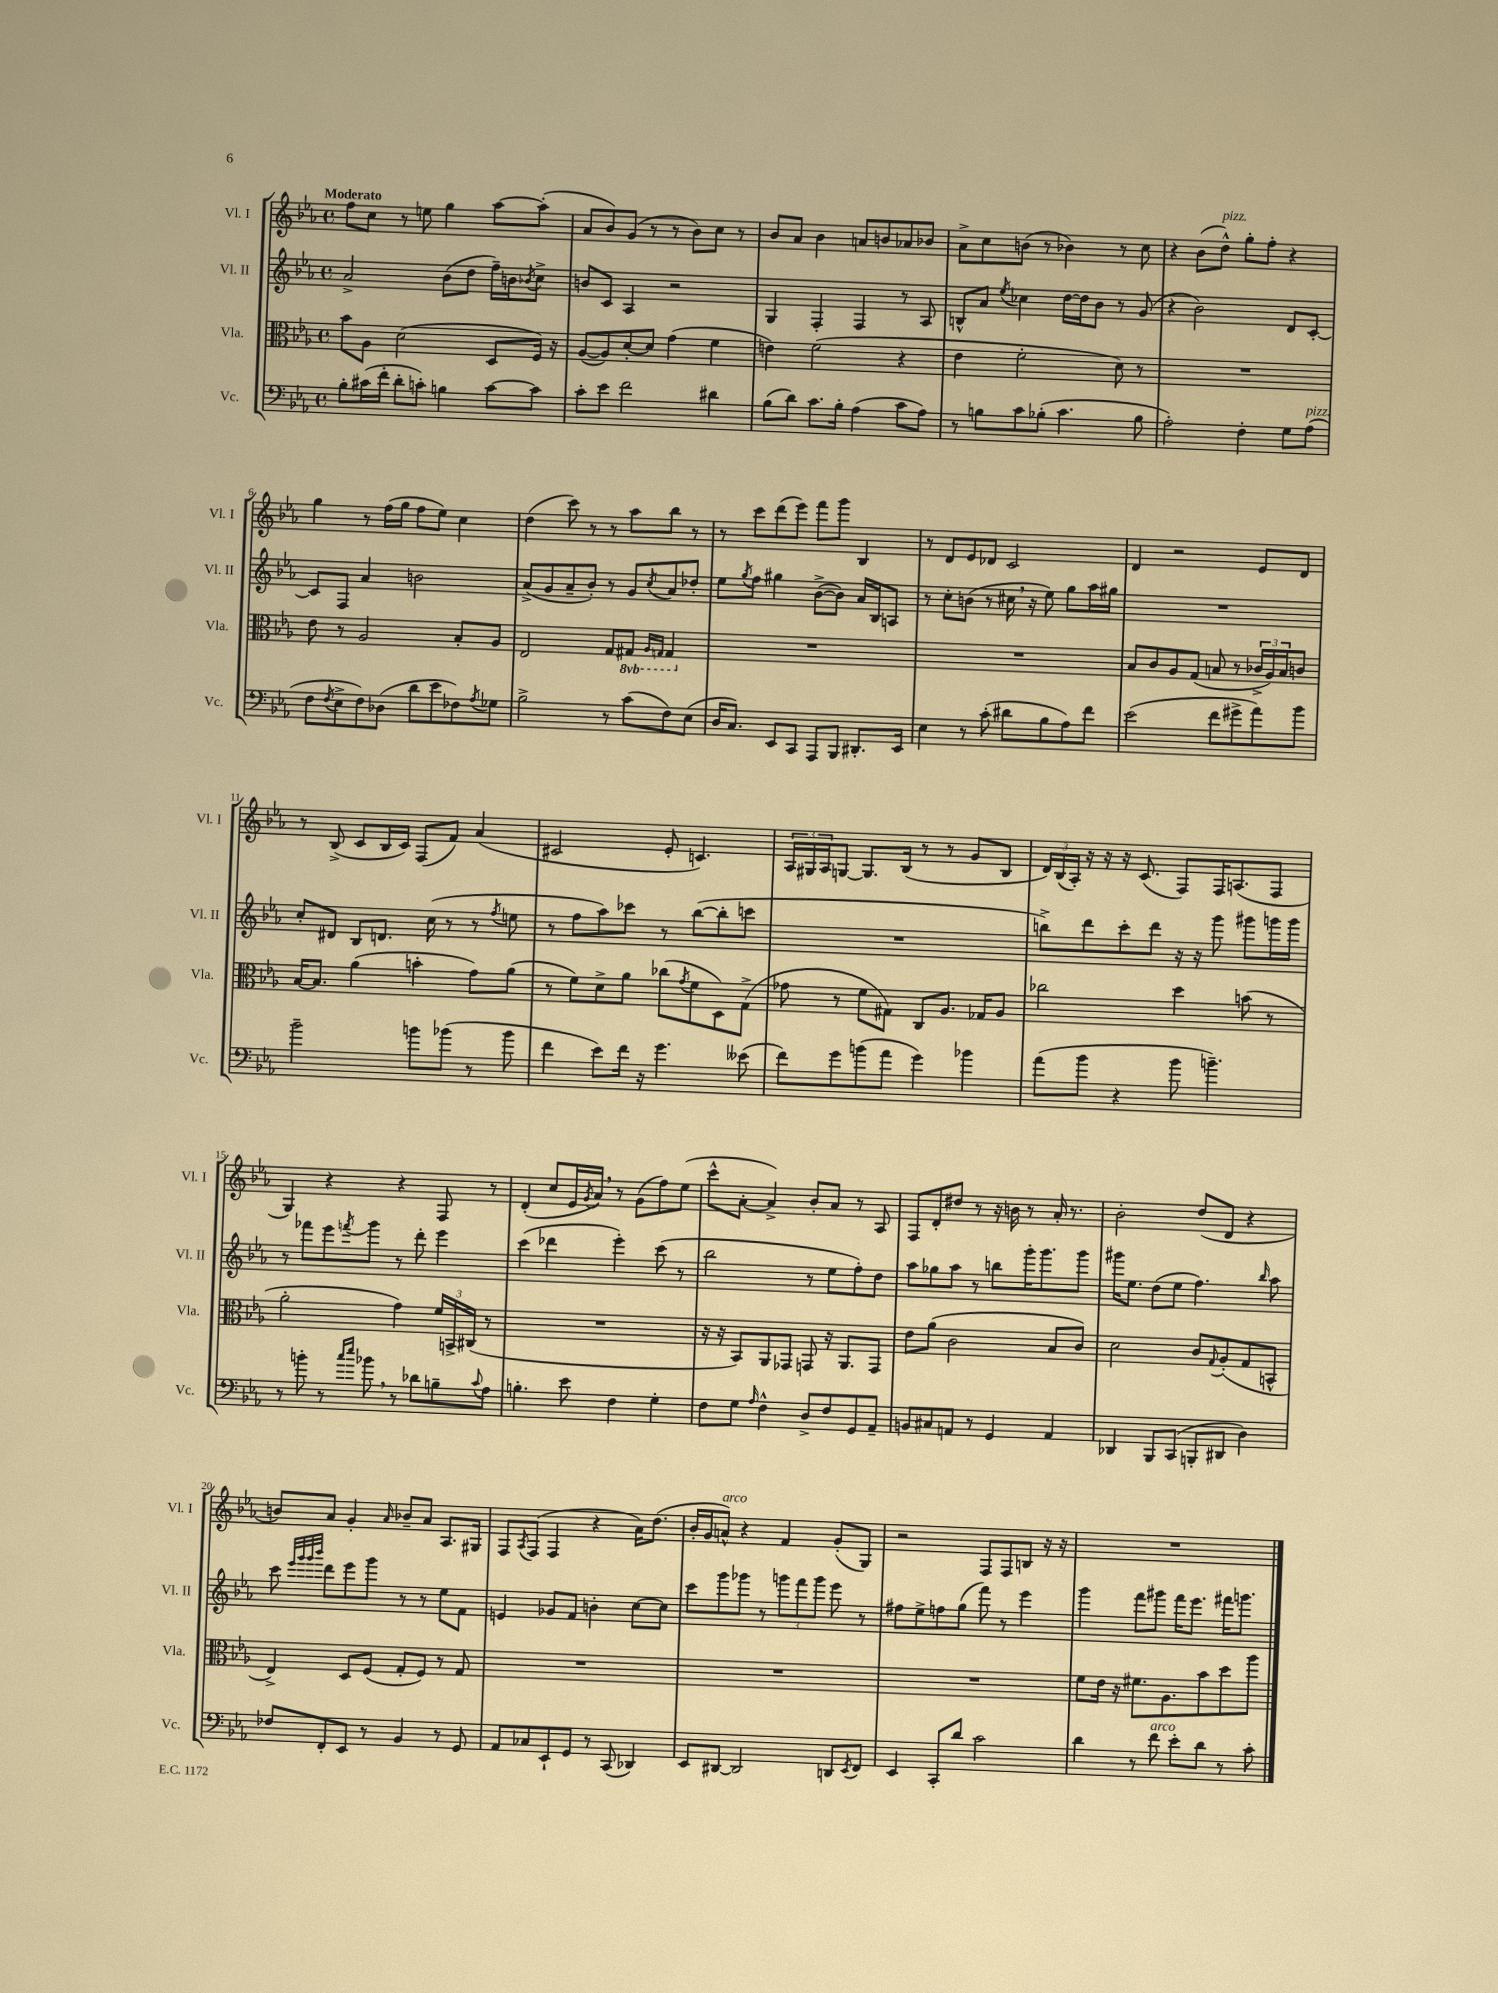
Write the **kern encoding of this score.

**kern	**kern	**kern	**kern
*part4	*part3	*part2	*part1
*staff4	*staff3	*staff2	*staff1
*I"Vc.	*I"Vla.	*I"Vl. II	*I"Vl. I
*I'Vc.	*I'Vla.	*I'Vl. II	*I'Vl. I
*clefF4	*clefC3	*clefG2	*clefG2
*k[b-e-a-]	*k[b-e-a-]	*k[b-e-a-]	*k[b-e-a-]
*M4/4	*M4/4	*M4/4	*M4/4
*met(c)	*met(c)	*met(c)	*met(c)
=1	=1	=1	=1
!	!	!	!LO:TX:a:B:t=Moderato
8B-'\L	8b-\L	2a-^/	8ff\L
(16c#X\L	8A-\J	.	8cc\J
16f'\JJ	.	.	.
8d'\L	(2d\	.	8r
8cn'\J)	.	.	8een\
4Bn\	.	(8b-\L	4gg\
.	.	8dd\J	.
[8c\L	8D/L	16ff~\LL)	[8aa-\L
.	.	16bn\J	.
.	.	8qb-X/	.
8c\J]	16F/Jk)	8cc^\J	(8aa-'\J]
.	16r	.	.
=2	=2	=2	=2
8c'\L	([8A-/L	8bn/L	8a-/L
8e-\J	8A-/])	8c/J	8b-/)
2f\	[8d'/	4A-/	(8g/J
.	8d/J]	.	8r
.	(4g\	2r	8r
.	.	.	8b-\L)
4d#X\	4f\	.	8cc\J
.	.	.	8r
=3	=3	=3	=3
(8B-\L	4en\)	4G/	8b-/L
8d\J)	.	.	8a-/J
8.c\L	(2f\	4F'/	4b-\
16B-'\Jk	.	.	.
(4A-\	.	4F/	8an/L
.	.	.	8bn/
8c\L	4r	8r	8a-X/
8A-\J)	.	8A-/	8b-X/J
=4	=4	=4	=4
8r	4e-\	8Bn^^/L	8a-^\L
8Bn\L	.	8a-/J	8cc\
.	.	8qee-/	.
8c\	2f'\	4cc-X\	(8bn\J
(8B-X'\J	.	.	8r
4.c\	.	[16dd\LL	4b-X\)
.	.	16dd\J]	.
.	.	8b-\J	.
.	8d\)	8r	8r
8B-\	8r	(8g/	8cc\
=5	=5	=5	=5
2A-'\)	1r	4r	4r
.	.	2b-\)	(8b-\L
!	!	!	!LO:TX:a:i:t=pizz.
.	.	.	8dd^^\J)
4F'\	.	.	8gg'\L
.	.	.	8ff'\J
8G\L	.	8d/L	4r
!LO:TX:a:i:t=pizz.	!	!	!
(8A-\J	.	[8c'/J	.
!!LO:LB:g=z
=6	=6	=6	=6
8F\L	8e-\	8c/L]	4gg\
8qF/	.	.	.
8E-^\	8r	8F/J	.
8F\)	2A-/	4a-/	8r
(8D-X\J	.	.	(16ff\LL
.	.	.	16gg\JJ
8d\L	.	2bn\	8ff\L
8e-\	.	.	8ee-\J)
8F-X\)	8B-'/L	.	4cc\
8qA-/	.	.	.
8G-X\J	8A-/J	.	.
=7	=7	=7	=7
2B-^\	2E-/	(8a-^/L	(4dd\
.	.	8g/	.
.	.	8a-~/	8ccc\)
.	.	8b-'/J)	8r
8r	8G/L	8r	8r
*	*8ba	*	*
(8c\L	8GG#X/J	8g/L	8aa-\L
.	16qqAA-/LL	.	.
.	16qqGGn/JJ	8qcc/	.
8F\)	4GG/	8a-/	8bb-\J
(8E-\J	.	8dd-X'/J	8r
=8	=8	=8	=8
*	*X8ba	*	*
16D/KL	1r	8ee-\L	8r
8.C/J)	.	.	.
.	.	8qgg/	.
.	.	8ff\J	8ccc\L
8EE-/L	.	4gg#X\	(8ddd\
8CC/J	.	.	8eee-\J)
8AAA-/L	.	([8b-^\L	8fff\L
8BBB-/J	.	8b-\J])	8ggg\J
8.DD#X'/L	.	16a-/LL	4B-/
.	.	16B-/J	.
.	.	8An/J	.
16EE-/Jk	.	.	.
=9	=9	=9	=9
4E-\	1r	8r	8r
.	.	8cc'\L	8d/L
8r	.	(8bn\J	8e-/
(8c'\	.	8r	8d-X/J
8d#X\L	.	16cc#X,\	2c/
.	.	16r	.
8B-\	.	8ee-\)	.
8A-\)	.	8gg\L	.
8f\J	.	16aa-\L	.
.	.	16gg#X\JJ	.
=10	=10	=10	=10
(2e-\	8B-/L	1r	4d/
.	8c/	.	.
.	8A-/	.	2r
.	(8G/J	.	.
8f\L	8Bn/	.	.
8g#X^\	8r	.	.
8a-\)	24c-X^/LL	.	8e-/L
.	24A-/)	.	.
.	24B/J	.	.
8b-\J	8cn/J	.	8d/J
!!LO:LB:g=z
=11	=11	=11	=11
2b-~\	[16B-/KL	8cc'/L	8r
.	8.B-/J]	.	.
.	.	8d#X/J	(8B-^/
.	(4a-\	8B-/L	8c/L
.	.	8.dn/J	16B-/L
.	.	.	16c/JJ)
8bn\L	4bn'\	.	(8F/L
.	.	(16cc\	.
(8b-X\J	.	8r	8f/J)
8r	8g\L)	8r	(4a-/
.	.	8qff/	.
8b-\	(8a-\J	8een\	.
=12	=12	=12	=12
4f\	8r	8r	2c#X/
.	8f\L)	8ff\L	.
8e-\L)	8d^\	8aa-\)	.
16f\Jk	8a-\J	8ccc-X\J	.
16r	.	.	.
4.g\	(8cc-X\L	8r	8e-'/
.	8qg/	.	.
.	8f\	([8bb-\L	4.cn/)
.	8D\)	8bb-'\]	.
(8e--X\	(8G^\J	8cccn\J	.
=13	=13	=13	=13
8f\L)	8g-X\	1r	24A-/LL
.	.	.	24G#X/
.	.	.	24A-/J
8g\	8r	.	[8Gn/J
(8bn\	8f\L	.	8.G/L]
8a-\J	8G#X\J)	.	.
.	.	.	(16B-/Jk
4g\)	8C/L	.	8r
.	8.A-/J	.	8r
4b-X\	.	.	8g/L
.	16G-X/KL	.	.
.	8A-/J	.	8B-/J
=14	=14	=14	=14
(8a-\L	2cc-X\	8bbn^\L)	24d/LL)
.	.	.	(24B-/
.	.	.	24A-'/JJ)
8b-\J	.	8ddd\	16r
.	.	.	16r
4r	.	8ccc'\	16r
.	.	.	(8.c/
.	.	8ddd\J	.
8b-\	4dd\	16r	8F/L)
.	.	16r	.
4.bn~\)	.	8ggg\	16F/K
.	.	.	(8.An/
.	(8bn\	8ggg#X\L	.
.	8r	16gggn\L	8F/J
.	.	16ggg\JJ	.
!!LO:LB:g=z
=15	=15	=15	=15
8r	2a-'\	8r	4G/)
8bn'\	.	8fff-X\L	.
8r	.	8eee-\	4r
16qqcc/LL	.	.	.
16qqee-/JJ	.	8qfffn/	.
8b-X,\	.	8ggg\J	.
8r	4g\)	8r	4r
8d-X\L	.	8ddd'\	.
8Bn~\	24f/LL	4eee-\	8F/
.	24BBn^/	.	.
.	(24C#X/JJ	.	.
8qqc/	.	.	.
8A-\J	8r	.	8r
=16	=16	=16	=16
4.Bn'\	1r	(4ccc\	(4d'/
.	.	4ddd-X\	8cc/L
8e-\	.	.	16e-/L
.	.	.	8qg/
.	.	.	16a-,/JJ)
4F\	.	4eee-'\)	8r
.	.	.	(8g\L
4G'\	.	(8ccc\	8ff\)
.	.	8r	(8ee-\J
=17	=17	=17	=17
8F\L	16r	2bb-\	8ccc^^\L
.	16r	.	.
8G\J	8BB-/L)	.	[8a-'\J
16qqA-/	.	.	.
4F^^\	8AA-/	.	4a-^/])
.	8GG-X/J	.	.
8D^/L	8GGn/	8r	8b-'/L
8F/	16r	8ee-\L	8a-/J
.	8.AA-/L	.	.
8GG/	.	8ff'\)	8r
8AA-~/J	8GG/J	8dd\J	8A-/
=18	=18	=18	=18
8BBn/L	8e-\L	8aa-\L	8F/L
8C#X/	(8a-\J	8gg-X\	8d'/
8AAn/J	2c\	8aa-\J	8dd#X/J
8r	.	8r	8r
4GG/	.	8bbn\L	16r
.	.	.	16bn\
.	.	16ggg'\K	8r
.	.	8.ggg\	.
4AA/	8B-/L	.	16a-'/
.	.	.	8.r
.	8c/J)	8ggg\J	.
=19	=19	=19	=19
4DD-X/	2d\	16ggg#X\KL	2b-'\
.	.	8.ee-\J	.
8BBB-/L	.	(8dd\L	.
(8CC/J	.	8ee-\J	.
8BBBn'/L	8c/L	4.ff\)	(8dd/L
.	8qqG/	.	.
8DD#X/J	(8A-'/	.	8d/J
4D\)	8G/	.	4r
.	.	16qqbb-/	.
.	8BBn^^/J	8aa-\	.
!!LO:LB:g=z
=20	=20	=20	=20
8F-X/L	4E-^/)	8ccc\	8bn/L)
.	.	32qqeee-/LLL	.
.	.	32qqggg/	.
.	.	32qqggg/	.
.	.	32qqbbb-/JJJ	.
8FF'/	.	8ddd\L	8a-/J
8EE-/J	8D/L	8eee-\	4g'/
8r	(8F/J	8ggg\J	.
.	.	.	16qqa-/
4BB-/	8G'/L	8r	8b-X~/L
.	8F/J)	8r	8a-/J
8r	8r	8ee-\L	8.A-/L
8GG/	8G/	8f\J	.
.	.	.	16G#X/Jk
=21	=21	=21	=21
8AA-/L	1r	4en/	8F/L
.	.	.	8qA-/
8C-X/	.	.	(8F/J
8EE-`/	.	8g-X/L	4F/
8GG/J	.	8f/J	.
8r	.	4bn'\	4r
(8CC/	.	.	.
4DD-X/)	.	[8cc\L	16a-\KL)
.	.	.	(8.dd\J
.	.	8cc\J]	.
=22	=22	=22	=22
8EE-/L	1r	8ccc\L	16b-'/LL
.	.	.	16g/J
!	!	!	!LO:TX:a:i:t=arco
[8DD#X/J	.	8ggg\	8an^^/J)
2DD#/]	.	8ggg-X\J	4r
.	.	8r	.
.	.	12gggn\L	4f/
.	.	12fff\	.
.	.	12ggg\J	.
8DDn/L	.	8eee-\	(8g'/L
8qEE-/	.	.	.
8FF/J	.	8r	8G/J)
=23	=23	=23	=23
4EE-/	1r	8ff#X\L	2r
.	.	8ee-^\	.
8CC'/L	.	8ffn\	.
8d/J	.	(8gg\J	.
2c\	.	8fff\)	8F/L
.	.	8r	8F/
.	.	4eee-\	8Bn/J
.	.	.	16r
.	.	.	16r
=24	=24	=24	=24
4d\	8f\L	4ggg\	1r
.	16e-\Jk	.	.
.	16r	.	.
8r	8.f#X\L	8fff\L	.
!LO:TX:a:i:t=arco	!	!	!
8f\	.	8ggg#X\J	.
.	8.A-\	.	.
8e-'\L	.	16fff\KL	.
.	.	8.eee-\J	.
8d\J	8b-\	.	.
8r	8dd\	16fff#X\KL	.
.	.	8.gggn\J	.
8c'\	8aa-\J	.	.
==	==	==	==
*-	*-	*-	*-
